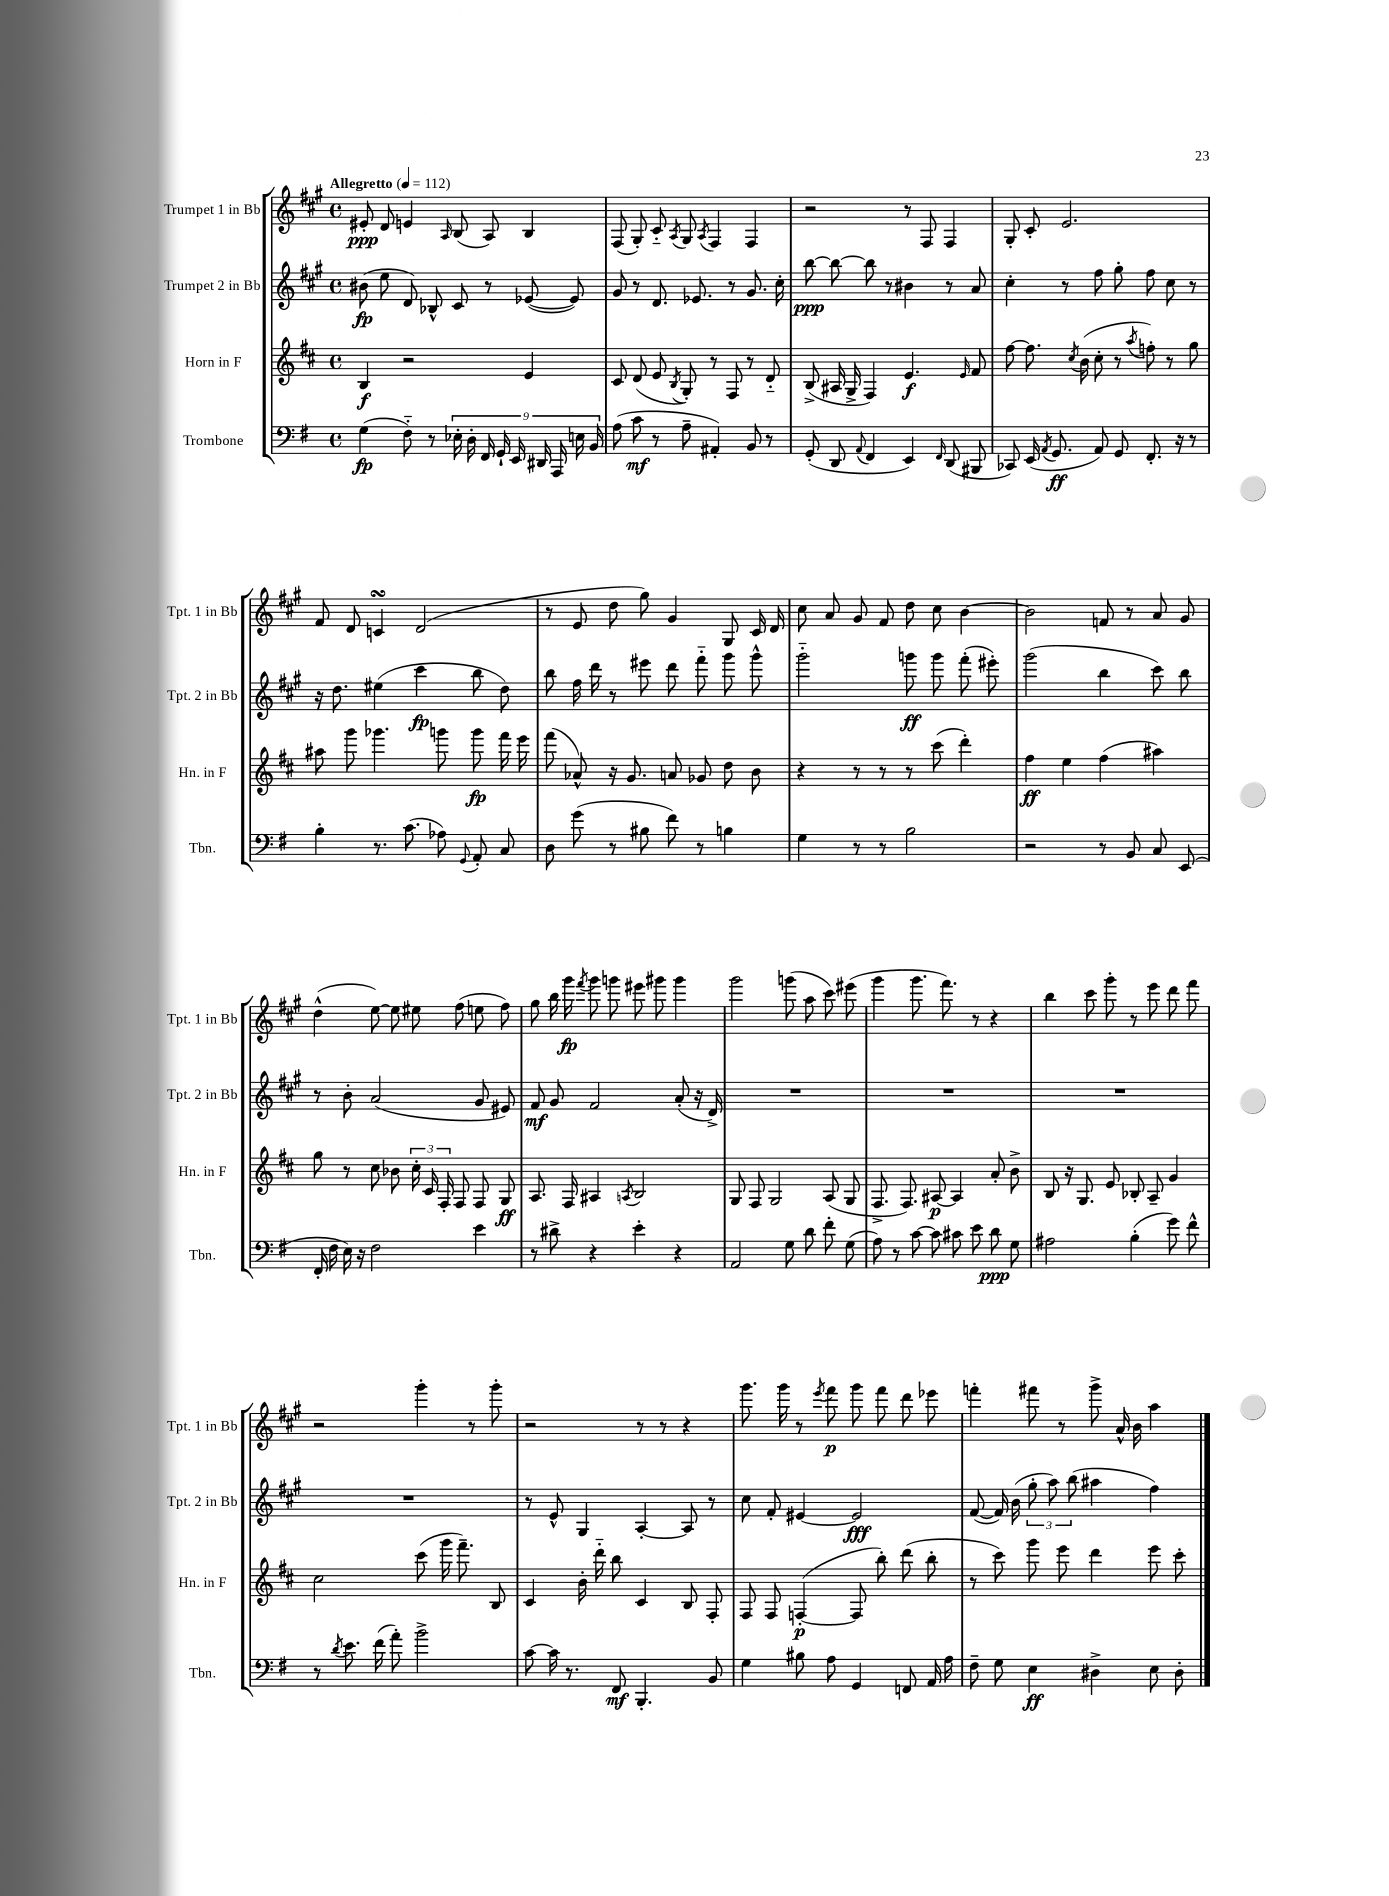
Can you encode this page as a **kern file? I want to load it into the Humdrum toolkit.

**kern	**kern	**kern	**kern
*staff4	*staff3	*staff2	*staff1
*clefF4	*clefG2	*clefG2	*clefG2
*k[f#]	*k[f#c#]	*k[f#c#g#]	*k[f#c#g#]
*M4/4	*M4/4	*M4/4	*M4/4
*met(c)	*met(c)	*met(c)	*met(c)
*MM112	*MM112	*MM112	*MM112
(4G	4B	(8b#	8e#'
.	.	8ee	8d
8F#'~)	2r	8d)	4e
8r	.	8B-^^	.
.	.	.	16qqA
18E-'	.	8c#	(8B
18D'	.	.	.
18FF#	.	.	.
.	.	8r	8A)
18GG`	.	.	.
18EE	.	.	.
.	4e	([8e-	4B
18DD#	.	.	.
18AAA	.	.	.
.	.	8e-])	.
18E	.	.	.
18BB	.	.	.
=	=	=	=
(8A	8c#	8g#	(8F#
8c	(8d	8r	8G#')
8r	8e	8.d	8c#'~
.	8qB	.	8qA
8A~	8G')	.	8G#
.	.	8.e-	.
.	.	.	8qA
4AA#')	8r	.	4F#
.	8F#	8r	.
8BB	8r	8.g#	4F#
8r	8d'~	.	.
.	.	16cc#'	.
=	=	=	=
(8GG'	(8B^	[8bb	2r
8DD	16A#	8bb_	.
.	16G^	.	.
8qqAA	.	.	.
4FF#	4F#)	8bb]	.
.	.	8r	.
4EE)	4.e	4b#	8r
.	.	.	8F#
16qqFF#	.	.	.
(8DD	.	8r	4F#
.	16qqe	.	.
8BBB#	8f#	8a	.
=	=	=	=
8CC-)	[8ff#	4cc#'	8G#'
(16EE	8.ff#]	.	8c#'
8qAA	.	.	.
8.GG	.	.	.
.	.	8r	2.e
.	8qcc#	.	.
.	(16b	.	.
8AA)	8cc#'	8ff#	.
8GG	8r	8gg#'	.
.	8qaa	.	.
8.FF#'	8ff')	8ff#	.
.	8r	8cc#	.
16r	.	.	.
8r	8gg	8r	.
=	=	=	=
4B'	8aa#	16r	8f#
.	.	8.dd	.
.	8ggg	.	8d
8.r	4.ggg-	(4ee#	4c
(8.c	.	.	.
.	.	4ccc#	(2d
8A-)	8ggg	.	.
8qqGG	.	.	.
8AA'	8ggg	8bb	.
8C	16fff#	8dd)	.
.	16eee	.	.
=	=	=	=
8D	(8fff#	8bb	8r
(8g	8a-^^)	16ff#	8e
.	.	16ddd	.
8r	16r	8r	8dd
.	8.g	.	.
8B#	.	8eee#	8gg#)
8f#)	8a	8ddd	4g#
8r	8g-	8fff#'~	.
4B	8dd	8ggg#	8G#
.	8b	8ggg#^^	16c#
.	.	.	16d
=	=	=	=
4G	4r	2ggg#'~	8cc#
.	.	.	8a
8r	8r	.	8g#
8r	8r	.	8f#
2B	8r	8ggg	8dd
.	(8ccc#	8ggg	8cc#
.	4ddd')	(8fff#'	[4b
.	.	8eee#')	.
=	=	=	=
2r	4ff#	(2ggg#	2b]
.	4ee	.	.
8r	(4ff#	4bb	8f
8BB	.	.	8r
8C	4aa#)	8ccc#)	8a
(8EE	.	8bb	8g#
=	=	=	=
16FF#'	8gg	8r	(4dd^^
16F#	.	.	.
16E)	8r	8b'	.
16r	.	.	.
2F#	8cc#	(2a	[8ee)
.	8b-	.	8ee]
.	24cc#'	.	8ee#
.	24c#	.	.
.	24F#'	.	.
.	8F#	.	(8ff#
4e	8F#	8g#	8ee
.	8G	8e#)	8ff#)
=	=	=	=
8r	8.A	8f#	8gg#
8d#^	.	8g#	16bb
.	16F#	.	16ggg#
.	.	.	8qfff#
4r	4A#	2f#	8ggg#
.	.	.	8ggg
.	8qA	.	.
4e'	2B	.	8eee#
.	.	.	8ggg#
4r	.	(8a'	4ggg#
.	.	16r	.
.	.	16d^)	.
=	=	=	=
2AA	8G	1r	2ggg#
.	8F#	.	.
.	2G	.	.
8G	.	.	(8ggg
8d	.	.	8aa
8f#'	(8A	.	8ccc#)
(8G	8G	.	(8eee#
=	=	=	=
8A)	8.F#^	1r	4ggg#
8r	.	.	.
.	8.F#)	.	.
[8c	.	.	8.ggg#
8c]	[8A#	.	.
.	.	.	8.fff#)
8c#	4A#]	.	.
8e	.	.	8r
8d	8a'	.	4r
8G	8b^	.	.
=	=	=	=
2A#	8B	1r	4bb
.	16r	.	.
.	8.G	.	.
.	.	.	8ccc#
.	8e	.	8ggg#'
(4B'	8B-'	.	8r
.	8A~	.	8eee
8g)	4g	.	8ddd
8f#^^	.	.	8fff#
=	=	=	=
8r	2cc#	1r	2r
8qd	.	.	.
8.e	.	.	.
(16f#	.	.	.
8a')	.	.	.
2b^	(8ccc#	.	4ggg#'
.	16ggg	.	.
.	8.fff#~)	.	.
.	.	.	8r
.	8B	.	8ggg#'
=	=	=	=
[8c	4c#	8r	2r
16c]	.	8e^^	.
8.r	.	.	.
.	16b'	4G#	.
.	16ddd'~	.	.
8FF#	8bb	.	.
4.BBB'	4c#	[4A'	8r
.	.	.	8r
.	8B	8A]	4r
8BB	8F#'	8r	.
=	=	=	=
4G	8F#	8cc#	8.ggg#
.	8F#	8f#'	.
.	.	.	16ggg#
8B#	([4F'	[4e#	8r
.	.	.	8qeee
8A	.	.	8fff#
4GG	8F]	2e#]	8ggg#
.	8bb')	.	8fff#
8FF	(8ddd	.	8ddd
16AA	8bb'	.	8eee-
16A	.	.	.
=	=	=	=
8F#~	8r	([8f#	4fff'
8G	8ccc#)	16f#])	.
.	.	(16b	.
4E	8ggg	12gg#'	8fff#
.	.	12aa)	.
.	8eee	.	8r
.	.	(12bb	.
4D#^	4ddd	4aa#	8ggg#^
.	.	.	16a^^
.	.	.	16b
8E	8eee	4ff#)	4aa
8D#'	8ccc#'	.	.
==	==	==	==
*-	*-	*-	*-
